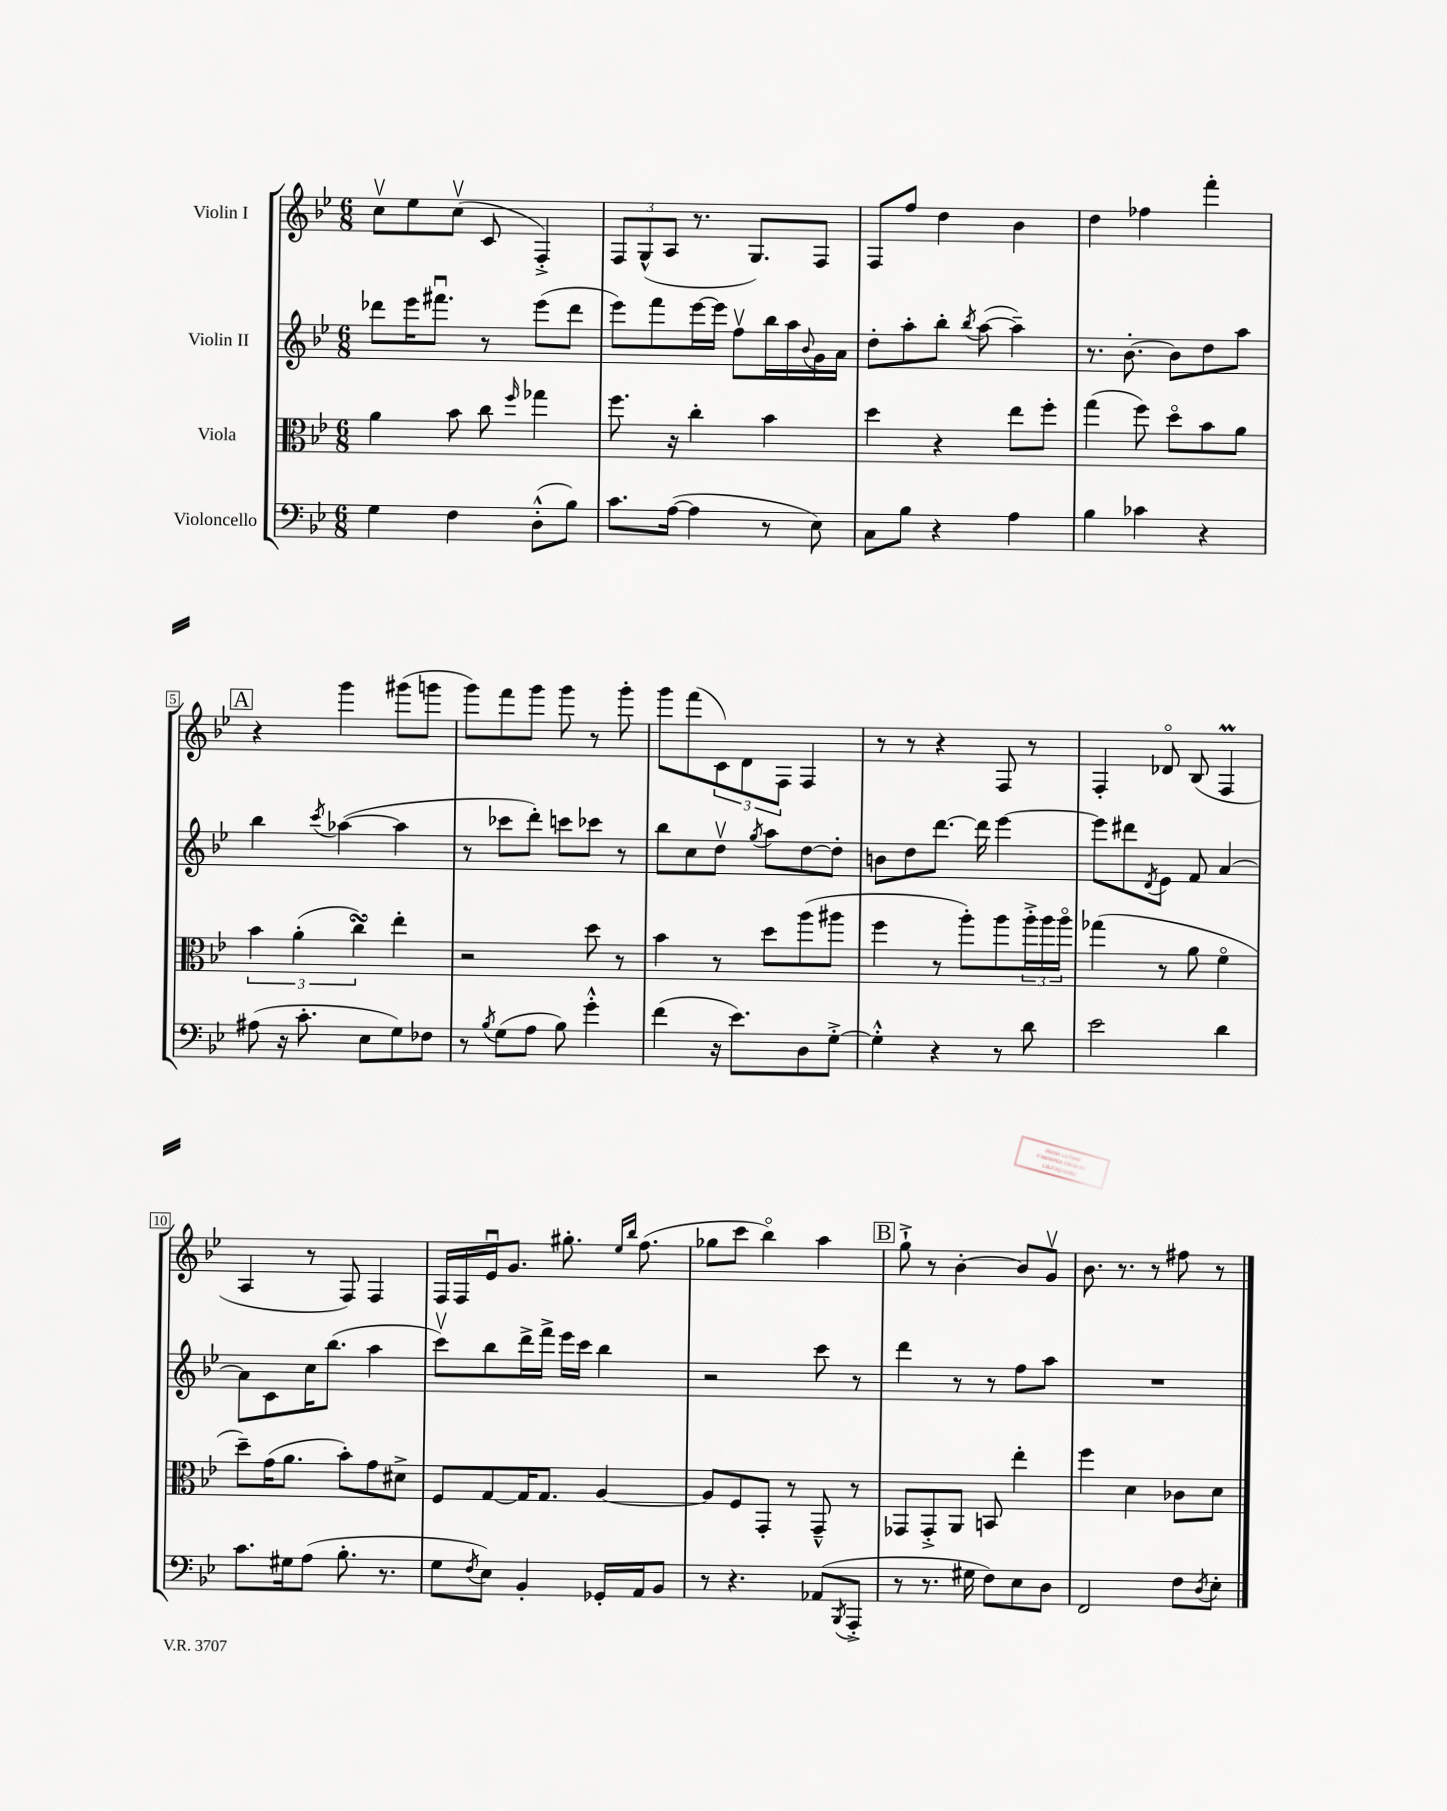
<<
\new StaffGroup <<
\new Staff = "s0" \with { instrumentName = "Violin I" } {
    \clef treble \key bes \major \numericTimeSignature \time 6/8
    c''8\upbow ees''8 c''8\upbow( c'8 f4-.->) |
    \tuplet 3/2 { f8 g8-^( a8 } r8. g8.) f8 |
    f8 f''8 d''4 bes'4 |
    d''4 fes''4 f'''4-. |
    \mark \markup { \box "A" } r4 g'''4 gis'''8( g'''8 |
    g'''8) f'''8 g'''8 g'''8 r8 g'''8-. |
    g'''8 f'''8( \tuplet 3/2 { c'8) d'8 f8 } f4 |
    r8 r8 r4 f8 r8 |
    f4-. des'8\flageolet bes8( f4\prall |
    a4 r8 f8) f4 |
    f16 f16 ees'16\downbow g'8. gis''8.-. \grace { ees''16 bes''16 } f''8.( |
    ges''8 c'''8 bes''4\flageolet) a''4 |
    \mark \markup { \box "B" } g''8-!-> r8 bes'4~-. bes'8 g'8\upbow |
    bes'8. r8. r8 fis''8 r8 \bar "|." |
}
\new Staff = "s1" \with { instrumentName = "Violin II" } {
    \clef treble \key bes \major \numericTimeSignature \time 6/8
    des'''8 ees'''16 fis'''8.\downbow r8 ees'''8( des'''8 |
    ees'''8) f'''8 ees'''16~ ees'''16 f''8\upbow bes''16 a''16 \appoggiatura { bes'8 } g'16 a'16 |
    d''8-. a''8-. bes''8-. \acciaccatura { bes''8 } a''8~( a''4--) |
    r8. bes'8.~-. bes'8 d''8 a''8 |
    \mark \markup { \box "A" } bes''4 \acciaccatura { c'''8 } aes''4~( aes''4 |
    r8 ces'''8 d'''8-.) c'''8 ces'''8 r8 |
    bes''8 c''8 d''8\upbow \acciaccatura { g''8 } a''8 d''8~ d''8-. |
    b'8 d''8 d'''8.~ d'''16 ees'''4~ |
    ees'''8 dis'''8 \acciaccatura { d'8 } ees'8 f'8 a'4~ |
    a'8 c'8 c''16 bes''8.( a''4 |
    c'''8\upbow) bes''8 d'''16-> f'''16-> ees'''16 c'''16 bes''4 |
    r2 c'''8 r8 |
    \mark \markup { \box "B" } d'''4 r8 r8 f''8 a''8 |
    R2. \bar "|." |
}
\new Staff = "s2" \with { instrumentName = "Viola" } {
    \clef alto \key bes \major \numericTimeSignature \time 6/8
    a'4 bes'8 c''8 \grace { f''16 } ges''4 |
    f''8. r16 c''4-. bes'4 |
    d''4 r4 ees''8 f''8-. |
    g''4( f''8) d''8\flageolet bes'8 a'8 |
    \mark \markup { \box "A" } \tuplet 3/2 { bes'4 a'4-.( c''4\turn) } ees''4-. |
    r2 d''8 r8 |
    bes'4 r8 d''8 a''8( ais''8 |
    f''4 r8 a''8-.) a''8 \tuplet 3/2 { a''16-.-> a''16 a''16\flageolet } |
    ges''4( r8 a'8 f'4\flageolet |
    d''8--) g'16( a'8. bes'8-.) g'8 dis'8-> |
    f8 g8~ g16 g8. a4~ |
    a8 f8 g,8-. r8 g,8---^ r8 |
    \mark \markup { \box "B" } ges,8 ges,8-.-> a,8 b,8 ees''4-. |
    f''4 d'4 ces'8 d'8 \bar "|." |
}
\new Staff = "s3" \with { instrumentName = "Violoncello" } {
    \clef bass \key bes \major \numericTimeSignature \time 6/8
    g4 f4 d8-.-^( bes8) |
    c'8. a16~( a4 r8 ees8) |
    c8 bes8 r4 a4 |
    bes4 ces'4 r4 |
    \mark \markup { \box "A" } ais8( r16 c'8.-. ees8 g8) fes8 |
    r8 \acciaccatura { bes8 } g8( a8 bes8) g'4-.-^ |
    f'4( r16 ees'8.) d8 g8~-.-> |
    g4-.-^ r4 r8 d'8 |
    ees'2 d'4 |
    c'8. gis16 a8( bes8.-. r8. |
    g8 \acciaccatura { f8 } ees8) bes,4-. ges,16-. a,16 bes,8 |
    r8 r4. aes,8( \acciaccatura { bes,,8 } a,,8-.-> |
    \mark \markup { \box "B" } r8 r8. gis16 f8) ees8 d8 |
    f,2 f8 \acciaccatura { d8 } ees8-. \bar "|." |
}
>>
>>
\layout { \context { \Score \override BarNumber.stencil = #(make-stencil-boxer 0.1 0.3 ly:text-interface::print) } }
